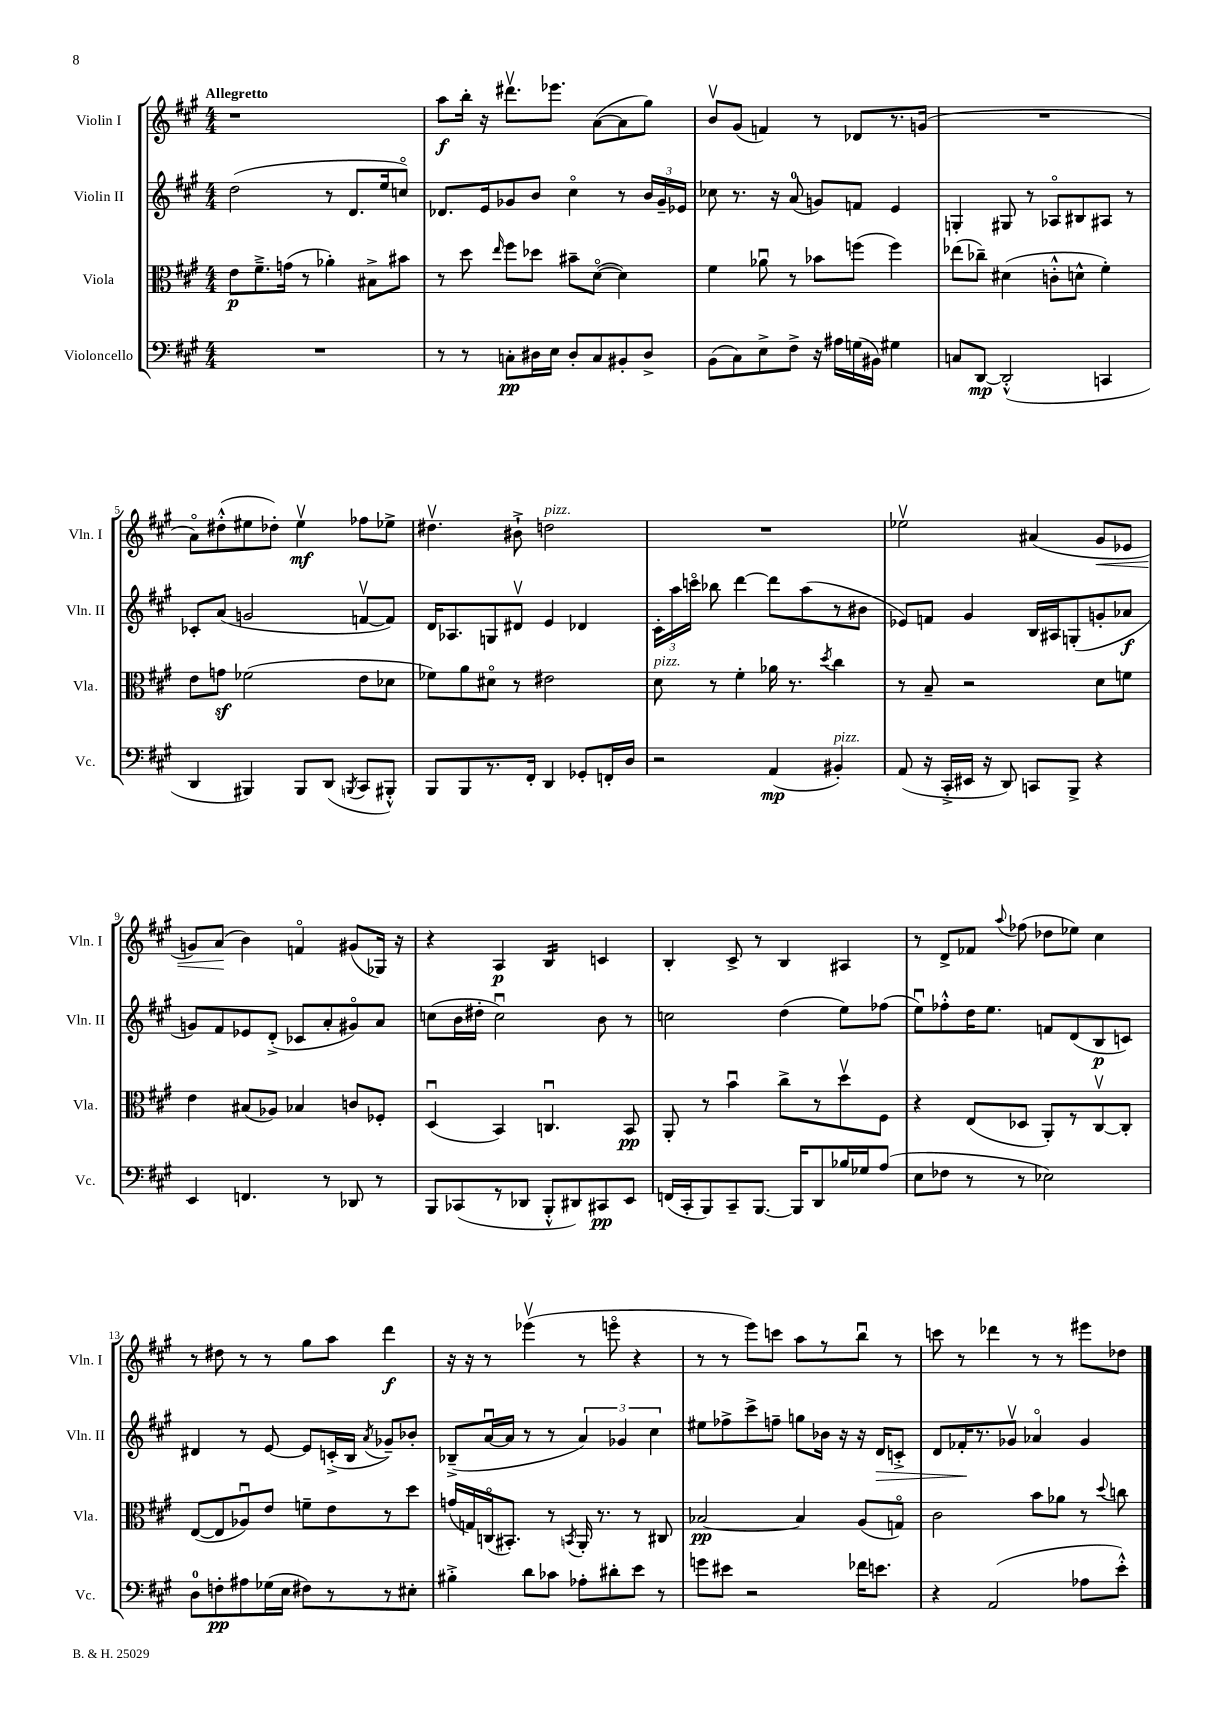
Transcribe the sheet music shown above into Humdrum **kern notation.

**kern	**kern	**kern	**kern
*staff4	*staff3	*staff2	*staff1
*clefF4	*clefC3	*clefG2	*clefG2
*k[f#c#g#]	*k[f#c#g#]	*k[f#c#g#]	*k[f#c#g#]
*M4/4	*M4/4	*M4/4	*M4/4
1r	8e\L	(2dd\	1r
.	8.f#~^\	.	.
.	(16g\Jk	.	.
.	8r	.	.
.	4a-'\)	8r	.
.	.	8.d/L	.
.	8B#^\L	.	.
.	.	16ee/k	.
.	8b#\J	8cco/J)	.
=	=	=	=
8r	8r	8.d-/L	8aa\L
8r	8dd\	.	16bb'\Jk
.	.	16e/k	16r
.	16qqee/	.	.
8C'\L	8ff#\L	8g-/	8.ddd#v\L
16D#\L	8dd-\J	8b/J	.
16E\JJ	.	.	8.eee-\J
8D#'/L	8b#~\L	4cc#o\	.
8C/	([8do\J	.	([8a\L
8BB#'/	4d\])	8r	8a\]
8D#^/J	.	24b/LL	8gg#\J)
.	.	24g-~/	.
.	.	24e-/JJ	.
=	=	=	=
(8BB\L	4f#\	8cc-\	8bv/L
8C#\)	.	8.r	(8g#/J
8E^\	8a-u\	.	4f/)
.	.	16r	.
8F#^\J	8r	(8a/	.
16r	8b-\L	8g/L)	8r
16A#\LL	.	.	.
(16G\	(8ff\J	8f/J	8d-/L
16BB#\JJ)	.	.	.
4G#\	4ff\)	4e/	8.r
.	.	.	(16g/Jk
=	=	=	=
8C/L	(8ee-\L	4G'/	1r
[8DD/J	8cc-~\J)	.	.
(2DD'^^/]	(4d#\	8G#/	.
.	.	8r	.
.	8c'^^\L	8A-o/L	.
.	8d^^\J	8B#/	.
4CC/	4f#'\)	8A#/J	.
.	.	8r	.
=	=	=	=
4DD/	8e\L	8c-'/L	8ao\L)
.	8g\J	(8a/J	(8dd#'^^\
4BBB#/)	(2f-\	2g/	8ee#\
.	.	.	8dd-'\J)
8BBB#/L	.	.	4ee#v\
(8DD/J	.	.	.
8qBBB/	.	.	.
8CC#/L	8e\L	[8fv/L	8ff-\L
8BBB#'^^/J)	8d-\J	8f/]J)	8ee-^\J
=	=	=	=
8BBB/L	8f-\L)	16d/LK	4.dd#v\
.	.	8.A-/	.
8BBB/	8a\	.	.
8.r	8d#o\J	8G/	.
.	8r	8d#v/J	8b#`^\
16FF#'/Jk	.	.	.
4DD/	2e#\	4e/	2dd\
8GG-'/L	.	4d-/	.
16FF'/L	.	.	.
16D/JJ	.	.	.
=	=	=	=
2r	8d\	24c#'\LL	1r
.	.	24aa\	.
.	.	24ccco\JJ	.
.	8r	8bb-\	.
.	4f#'\	[4ddd\	.
(4AA/	16a-\	8ddd\]L	.
.	8.r	.	.
.	.	(8aa\	.
.	8qdd/	.	.
4BB#'/)	4cc#\	8r	.
.	.	8b#\J	.
=	=	=	=
(8AA/	8r	8e-/L)	2ee-v\
16r	8B~/	8f/J	.
16CC#'^/LL	.	.	.
16EE#/JJ	2r	4g#/	.
16r	.	.	.
8DD/)	.	.	.
8CC/L	.	16B/LL	(4a#/
.	.	16A#/J	.
8BBB^/J	.	(8G'/	.
4r	8d\L	8g'/	8g#/L
.	8f\J	8a-/J	8e-/J
=	=	=	=
4EE/	4e\	8g/L)	8g/L)
.	.	8f#/	(8a/J
4.FF/	(8B#/L	8e-/	4b\)
.	8A-/J)	(8d'^/J	.
.	4B-/	8c-/L	4fo/
8r	.	8a'/	.
8DD-/	8c/L	8g#o/)	(8g#/L
8r	8F-'/J	8a/J	16G-/Jk)
.	.	.	16r
=	=	=	=
8BBB/L	(4Du/	(8cc\L	4r
(8CC-/	.	16b\L	.
.	.	16dd#'\JJ	.
8r	4BB/)	2ccu\)	4A/
8DD-/J	.	.	.
8BBB'^^/L	4.Cu/	.	4B/
8DD#/)	.	.	.
8CC#/	.	8b\	4c/
8EE/J	8BB/	8r	.
=	=	=	=
(16FF/LL	8AA'/	2cc\	4B'/
16CC#'/J	.	.	.
8BBB/)	8r	.	.
8CC#~/	4bu\	.	8c#^/
[8.BBB/J	.	.	8r
.	8cc#^\L	(4dd\	4B/
16BBB/]LK	.	.	.
8DD/	8r	.	.
16B-/L	8ddv\	8ee\L)	4A#/
16G-/J	.	.	.
(8A/J	8F#\J	(8ff-\J	.
=	=	=	=
8E\L	4r	8eeu\L)	8r
8F-\J	.	8ff-'^^\	8d^/L
8r	(8E/L	16dd\K	8f-/J
.	.	8.ee\J	.
.	.	.	8qqaa/
8r	8D-/J	.	(8ff-\
2E-\)	8AA'/L)	8f/L	8dd-\L
.	8r	(8d/	8ee-\J)
.	[8C#v/	8B/	4cc#\
.	8C#'/]J	8c/J)	.
=	=	=	=
8D\L	([8E/L	4d#/	8r
8F'\	8E/]	.	8dd#\
8A#\	8A-u/)	8r	8r
(16G-\L	8e/J	[8e/	8r
16E\JJ	.	.	.
8F#\L)	8f~\L	8e/]L	8gg#\L
8r	8e\	(16c'^/L	8aa\J
.	.	16B/JJ	.
.	.	8qa/	.
8r	8r	8g-~/L)	4ddd\
8E#'\J	8dd\J	8b-'/J	.
=	=	=	=
4B#'^\	(16g/LL	(8B-~^/L	16r
.	16G/)	.	16r
.	(16Co/J	[16au/L	8r
.	8.BB#'/J)	16a/]JJ	.
8d\L	.	8r	(4eee-v\
8c-\J	8r	8r	.
.	8qBB/	.	.
8A-'\L	16AA'/	6a/)	8r
.	8.r	.	.
8d#'\	.	.	8eeeo\
.	.	6g-/	.
8e\J	8r	.	4r
.	.	6cc#\	.
8r	8C#/	.	.
=	=	=	=
8g\L	[2B-/	8ee#\L	8r
8e#\J	.	8ff-^\	8r
2r	.	8ccc#^\	8eee\L)
.	.	8ff~\J	8ccc\J
.	4B-/]	8gg\L	8aa\L
.	.	16b-\Jk	8r
.	.	16r	.
16f-\LK	(8A/L	16r	8bbu\J
8.e\J	.	16d/LK	.
.	8Go/J)	8c'^/J	8r
=	=	=	=
4r	2c#\	8d/L	8ccc\
.	.	16f-'/K	8r
.	.	8.r	.
(2AA/	.	.	4ddd-\
.	.	8g-v/J	.
.	8b\L	4a-o/	8r
.	8a-\J	.	8r
8A-\L	8r	4g-/	8eee#\L
.	8qqdd/	.	.
8e'^^\J)	8cc\	.	8dd-\J
==	==	==	==
*-	*-	*-	*-
